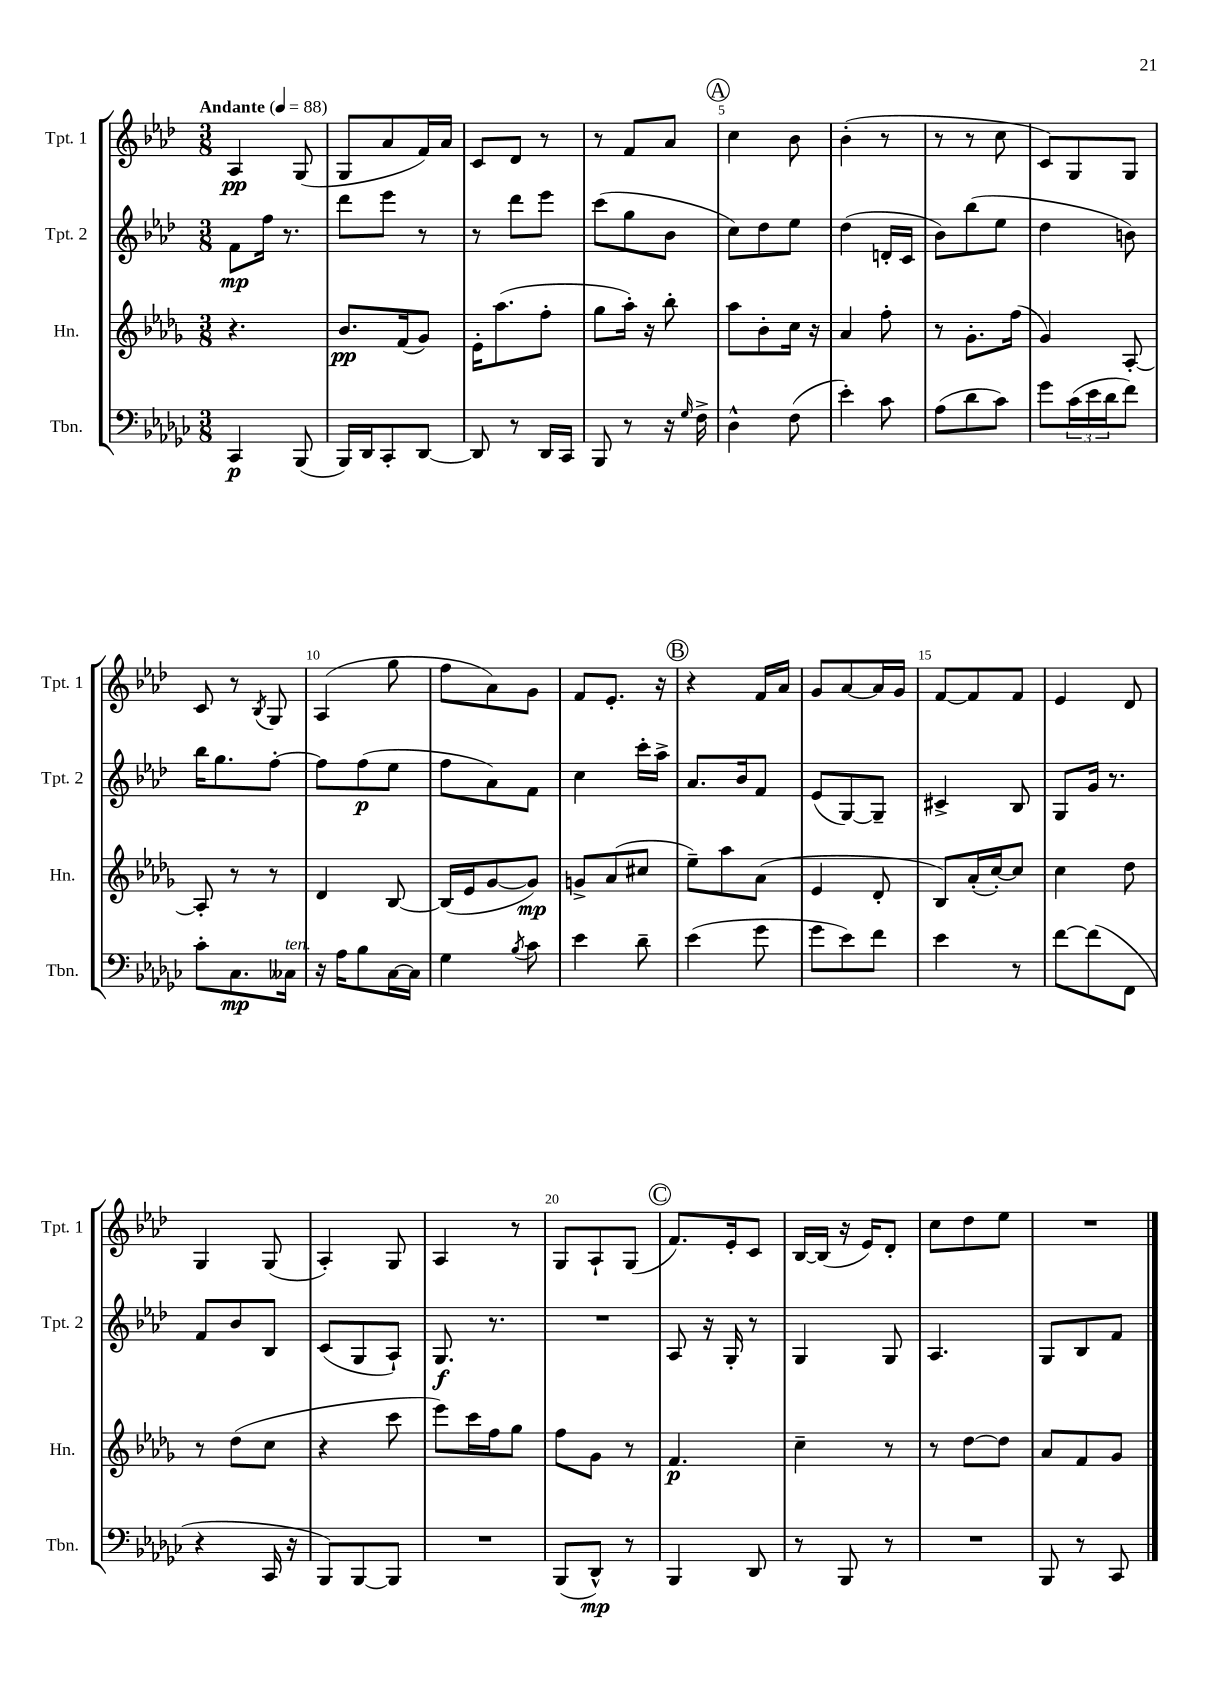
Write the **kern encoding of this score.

**kern	**dynam	**kern	**dynam	**kern	**dynam	**kern	**dynam
*part4	*part4	*part3	*part3	*part2	*part2	*part1	*part1
*staff4	*staff4	*staff3	*staff3	*staff2	*staff2	*staff1	*staff1
*I"Tbn.	*	*I"Hn.	*	*I"Tpt. 2	*	*I"Tpt. 1	*
*I'Tbn.	*	*I'Hn.	*	*I'Tpt. 2	*	*I'Tpt. 1	*
*clefF4	*	*clefG2	*	*clefG2	*	*clefG2	*
*k[b-e-a-d-g-c-]	*	*k[b-e-a-d-g-]	*	*k[b-e-a-d-]	*	*k[b-e-a-d-]	*
*M3/8	*	*M3/8	*	*M3/8	*	*M3/8	*
*MM88	*	*MM88	*	*MM88	*	*MM88	*
=1	=1	=1	=1	=1	=1	=1	=1
!	!	!	!	!	!	!LO:TX:a:B:t=Andante	!
4CC-/	p	4.r	.	8f\L	mp	4A-/	pp
.	.	.	.	16ff\Jk	.	.	.
.	.	.	.	8.r	.	.	.
(8BBB-/	.	.	.	.	.	(8G/	.
=2	=2	=2	=2	=2	=2	=2	=2
16BBB-/LL)	.	8.b-/L	pp	8ddd-\L	.	8G/L	.
16DD-/J	.	.	.	.	.	.	.
8CC-'/	.	.	.	8eee-\J	.	8a-/	.
.	.	(16f/k	.	.	.	.	.
[8DD-/J	.	8g-/J)	.	8r	.	16f/L)	.
.	.	.	.	.	.	16a-/JJ	.
=3	=3	=3	=3	=3	=3	=3	=3
8DD-/]	.	16e-'\KL	.	8r	.	8c/L	.
.	.	(8.aa-\	.	.	.	.	.
8r	.	.	.	8ddd-\L	.	8d-/J	.
16DD-/LL	.	8ff'\J	.	8eee-\J	.	8r	.
16CC-/JJ	.	.	.	.	.	.	.
=4	=4	=4	=4	=4	=4	=4	=4
8BBB-/	.	8gg-\L	.	(8ccc\L	.	8r	.
8r	.	16aa-'\Jk)	.	8gg\	.	8f/L	.
.	.	16r	.	.	.	.	.
16r	.	8bb-'\	.	8b-\J	.	8a-/J	.
16qqG-/	.	.	.	.	.	.	.
16F^\	.	.	.	.	.	.	.
!!LO:REH:place=s1:t=A
=5	=5	=5	=5	=5	=5	=5	=5
4D-^^\	.	8aa-\L	.	8cc\L)	.	4cc\	.
.	.	8b-'\	.	8dd-\	.	.	.
(8F\	.	16cc\Jk	.	8ee-\J	.	8b-\	.
.	.	16r	.	.	.	.	.
=6	=6	=6	=6	=6	=6	=6	=6
4e-'\)	.	4a-/	.	(4dd-\	.	(4b-'\	.
8c-\	.	8ff'\	.	16dn'/LL	.	8r	.
.	.	.	.	16c/JJ	.	.	.
=7	=7	=7	=7	=7	=7	=7	=7
(8A-\L	.	8r	.	8b-\L)	.	8r	.
8d-\	.	8.g-'\L	.	(8bb-\	.	8r	.
8c-\J)	.	.	.	8ee-\J	.	8cc\	.
.	.	(16ff\Jk	.	.	.	.	.
=8	=8	=8	=8	=8	=8	=8	=8
8g-\L	.	4g-/)	.	4dd-\	.	8c/L)	.
(24c-\L	.	.	.	.	.	8G/	.
24e-\	.	.	.	.	.	.	.
24d-\J	.	.	.	.	.	.	.
8f\J)	.	[8A-'/	.	8bn\)	.	8G/J	.
!!LO:LB:g=z
=9	=9	=9	=9	=9	=9	=9	=9
8c-'\L	.	8A-'/]	.	16bb-\KL	.	8c/	.
.	.	.	.	8.gg\	.	.	.
8.C-\	mp	8r	.	.	.	8r	.
.	.	.	.	.	.	8qB-/	.
.	.	8r	.	[8ff'\J	.	8G/	.
!LO:TX:a:i:t=ten.	!	!	!	!	!	!	!
16C--X\Jk	.	.	.	.	.	.	.
=10	=10	=10	=10	=10	=10	=10	=10
16r	.	4d-/	.	8ff\L]	.	(4A-/	.
16A-\KL	.	.	.	.	.	.	.
8B-\	.	.	.	(8ff\	p	.	.
[16C-\L	.	[8B-/	.	8ee-\J	.	8gg\	.
16C-\JJ]	.	.	.	.	.	.	.
=11	=11	=11	=11	=11	=11	=11	=11
4G-\	.	(16B-/LL]	.	8ff\L	.	8ff\L	.
.	.	16e-/J	.	.	.	.	.
.	.	[8g-/	.	8a-\)	.	8a-\)	.
8qB-/	.	.	.	.	.	.	.
8c-\	.	8g-/J])	mp	8f\J	.	8g\J	.
=12	=12	=12	=12	=12	=12	=12	=12
4e-\	.	8gn^/L	.	4cc\	.	8f/L	.
.	.	(8a-/	.	.	.	8.e-'/J	.
8d-~\	.	8cc#X/J	.	16ccc'\LL	.	.	.
.	.	.	.	16aa-^\JJ	.	16r	.
!!LO:REH:place=s1:t=B
=13	=13	=13	=13	=13	=13	=13	=13
(4e-\	.	8ee-~\L)	.	8.a-/L	.	4r	.
.	.	8aa-\	.	.	.	.	.
.	.	.	.	16b-/k	.	.	.
8g-\	.	(8a-\J	.	8f/J	.	16f/LL	.
.	.	.	.	.	.	16a-/JJ	.
=14	=14	=14	=14	=14	=14	=14	=14
8g-\L	.	4e-/	.	(8e-/L	.	8g/L	.
8e-\)	.	.	.	[8G/)	.	[8a-/	.
8f\J	.	8d-'/	.	8G~/J]	.	16a-/L]	.
.	.	.	.	.	.	16g/JJ	.
=15	=15	=15	=15	=15	=15	=15	=15
4e-\	.	8B-/L)	.	4c#X^/	.	[8f/L	.
.	.	(16a-'/L	.	.	.	8f/]	.
.	.	[16cc'/J)	.	.	.	.	.
8r	.	8cc/J]	.	8B-/	.	8f/J	.
=16	=16	=16	=16	=16	=16	=16	=16
[8f\L	.	4cc\	.	8G/L	.	4e-/	.
(8f\]	.	.	.	16g/Jk	.	.	.
.	.	.	.	8.r	.	.	.
8FF\J	.	8dd-\	.	.	.	8d-/	.
!!LO:LB:g=z
=17	=17	=17	=17	=17	=17	=17	=17
4r	.	8r	.	8f/L	.	4G/	.
.	.	(8dd-\L	.	8b-/	.	.	.
16CC-/	.	8cc\J	.	8B-/J	.	(8G/	.
16r	.	.	.	.	.	.	.
=18	=18	=18	=18	=18	=18	=18	=18
8BBB-/L)	.	4r	.	(8c/L	.	4A-'/)	.
[8BBB-/	.	.	.	8G/	.	.	.
8BBB-/J]	.	8ccc\	.	8A-`/J)	.	8G/	.
=19	=19	=19	=19	=19	=19	=19	=19
4.r	.	8eee-\L)	.	8.G/	f	4A-/	.
.	.	16ccc\L	.	.	.	.	.
.	.	16ff\J	.	8.r	.	.	.
.	.	8gg-\J	.	.	.	8r	.
=20	=20	=20	=20	=20	=20	=20	=20
(8BBB-/L	.	8ff\L	.	4.r	.	8G/L	.
8DD-^^/J)	mp	8g-\J	.	.	.	8A-`/	.
8r	.	8r	.	.	.	(8G/J	.
!!LO:REH:place=s1:t=C
=21	=21	=21	=21	=21	=21	=21	=21
4BBB-/	.	4.f/	p	8A-/	.	8.f/L)	.
.	.	.	.	16r	.	.	.
.	.	.	.	16G'/	.	16e-'/k	.
8DD-/	.	.	.	8r	.	8c/J	.
=22	=22	=22	=22	=22	=22	=22	=22
8r	.	4cc~\	.	4G/	.	[16B-/LL	.
.	.	.	.	.	.	(16B-/JJ]	.
8BBB-/	.	.	.	.	.	16r	.
.	.	.	.	.	.	16e-/KL)	.
8r	.	8r	.	8G/	.	8d-'/J	.
=23	=23	=23	=23	=23	=23	=23	=23
4.r	.	8r	.	4.A-/	.	8cc\L	.
.	.	[8dd-\L	.	.	.	8dd-\	.
.	.	8dd-\J]	.	.	.	8ee-\J	.
=24	=24	=24	=24	=24	=24	=24	=24
8BBB-/	.	8a-/L	.	8G/L	.	4.r	.
8r	.	8f/	.	8B-/	.	.	.
8CC-/	.	8g-/J	.	8f/J	.	.	.
==	==	==	==	==	==	==	==
*-	*-	*-	*-	*-	*-	*-	*-
